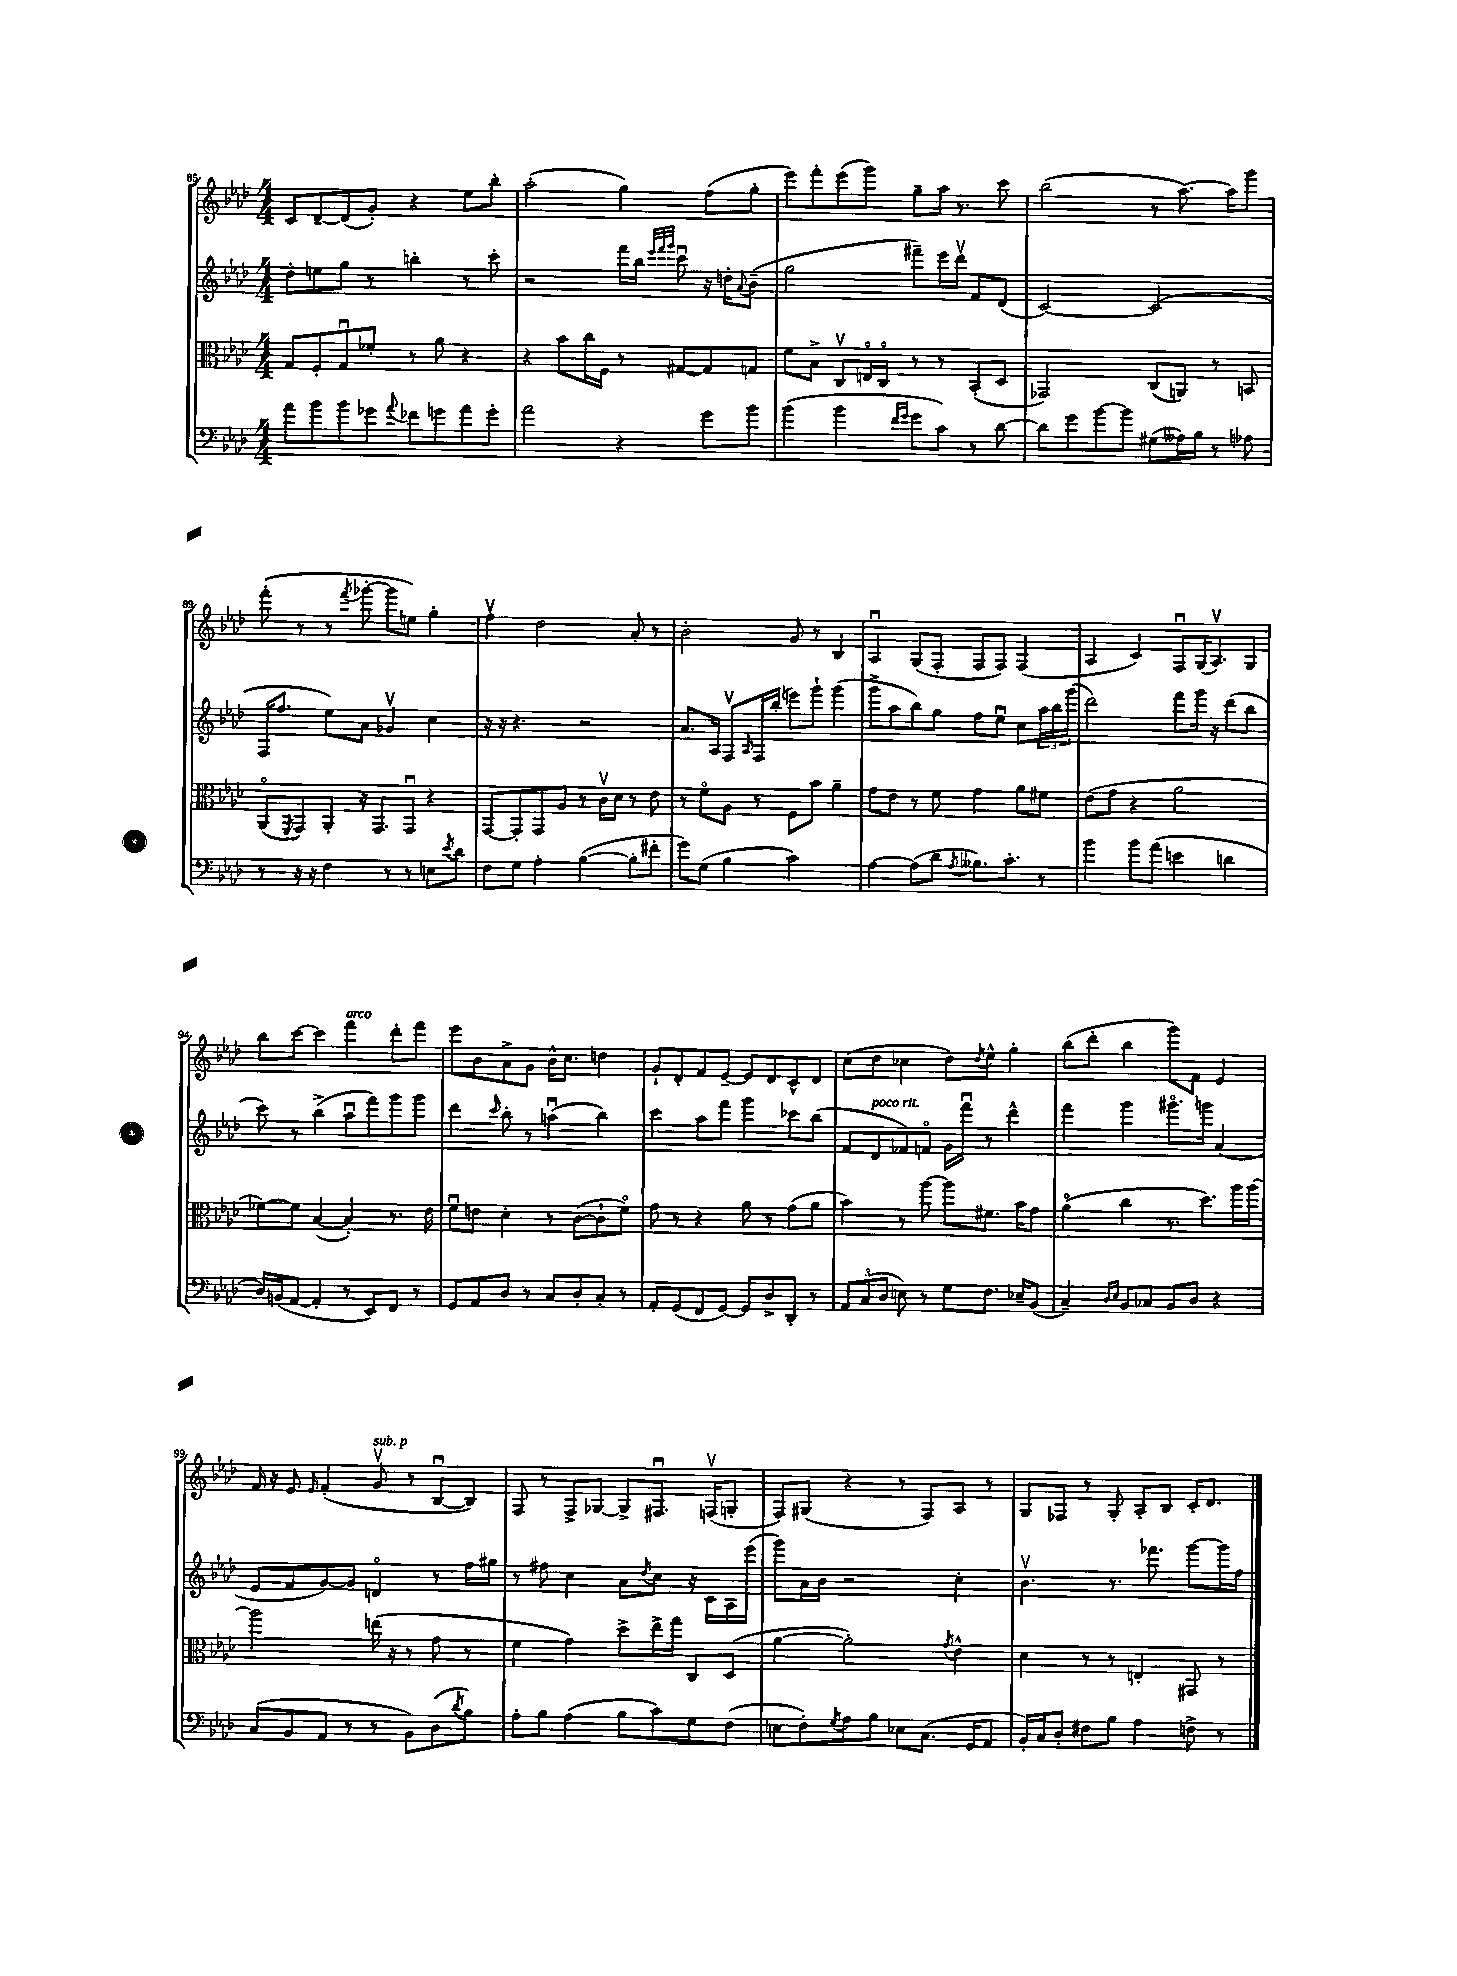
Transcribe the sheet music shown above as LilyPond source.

<<
\new StaffGroup <<
\new Staff = "s0" {
    \clef treble \key aes \major \numericTimeSignature \time 4/4
    c'8 des'8~-- des'8( g'8-.) r4 ees''8 bes''8-. |
    aes''2-.( g''4) f''8( g''8-. |
    ees'''8) f'''8-. ees'''8( g'''8) g''8-- aes''16 r8. c'''8 |
    bes''2( r8 aes''8.~) aes''16 g'''8 |
    f'''8-.( r8 r8 \acciaccatura { f'''8 } ges'''8~-. ges'''8 e''8) g''4-. |
    f''4\upbow des''2 aes'8-. r8 |
    bes'2-. g'8 r8 bes4 |
    aes4\downbow g8( f8-. f8 f8) f4( |
    aes4 c'4) f8\downbow g16( aes8.\upbow) g8 |
    bes''8 c'''8~ c'''4 f'''4^\markup { \italic "arco" } des'''8-. f'''8 |
    ees'''8 bes'8 aes'8-> g'8 bes'16-^ c''8. d''4 |
    g'8-! des'8-. f'8 ees'8~-- ees'8 des'8 c'8-^ des'8 |
    c''8( des''8 ces''4 des''8) \acciaccatura { des''8 } ees''8-^ g''4-. |
    bes''8( des'''8-. bes''4 g'''8) f'8 ees'4 |
    f'16 r16 ees'8 \grace { ees'16 } f'4-.( g'8\upbow^\markup { \italic "sub. p" } r8 bes8~\downbow bes8) |
    f8 r8 f8-> ges8~ ges8-> fis8.\downbow f16\upbow( g8-. |
    f8) gis8( r4 r8 f8) aes8 r8 |
    g8 fes8 r8 g8-. aes8-. bes8 c'16-. des'8. \bar "|." |
}
\new Staff = "s1" {
    \clef treble \key aes \major \numericTimeSignature \time 4/4
    des''8-. e''8 g''8 r8 b''4-. r8 c'''8-. |
    r2 f'''16 bes''16 \grace { ees'''32 f'''32 g'''32 } c'''8\downbow r16 d''16-. \appoggiatura { aes'8 } bes'8--( |
    g''2 fis'''8--) ees'''16 des'''16\upbow f'8 des'8( |
    c'2~) c'2( |
    f16 f''8. ees''8) aes'8 ges'4\upbow c''4 |
    r16 r16 r4. r2 |
    aes'8. aes16 f8\upbow \grace { aes16 } f16 bes''16-.( e'''8) g'''8-! g'''4( |
    g'''8-> aes''8 bes''8) g''8 f''8 ees''8\downbow c''8 \tuplet 3/2 { aes''16 bes''16 g'''16( } |
    des'''2) f'''8 g'''16 r16 des'''8( bes''8 |
    c'''8) r8 bes''4->( aes''8\downbow f'''8) g'''8 g'''8 |
    des'''4 \grace { c'''16 } bes''8-. r8 a''4\downbow( bes''4) |
    c'''4 aes''8 f'''8 g'''4 ces'''8 bes''8( |
    f'8 des'8^\markup { \italic "poco rit." } fes'8) f'8\flageolet g'16 f'''16\downbow r8 des'''4-^ |
    f'''4 g'''4 gis'''8.\flageolet g'''16 aes'4( |
    ees'8 f'8 g'8~) g'8 d'4\flageolet r8 f''16 gis''16 |
    r8 fis''8 c''4 aes'8 \acciaccatura { des''8 } c''8 r16 c'16 aes16 ees'''16( |
    g'''8) aes'16 bes'16 r2 c''4-. |
    bes'4.\upbow r8. fes'''8. g'''8~ g'''16 f''16 \bar "|." |
}
\new Staff = "s2" {
    \clef alto \key aes \major \numericTimeSignature \time 4/4
    g8 f8-. g8\downbow fes'8-. r8 aes'8 r4 |
    r4 bes'8 c''16 f16 r8 gis8~ gis8 g8 |
    f'8 bes8-> c8\upbow e16\flageolet c16\flageolet r8 r8 bes,8-.( des8 |
    ges,2) c8( a,8) r8 b,8 |
    aes,8\flageolet( \acciaccatura { f,8 } g,8) aes,8-. r16 g,8. g,8\downbow r4 |
    g,8~ g,8-. g,8 aes8 r8 c'16\upbow des'16 r8 ees'8 |
    r8 f'8\flageolet aes8 r8 f8 bes'8 aes'4-- |
    g'8 ees'8 r8 f'8 g'4 aes'8 fis'8 |
    ees'8( g'8 r4 aes'2 |
    fes'8~) fes'8 bes4~( bes4-.) r8. ees'16 |
    f'8\downbow e'8 des'4-. r8 c'8~( c'8-! f'8\flageolet) |
    g'8 r8 r4 aes'8 r8 g'8( aes'8 |
    bes'4) r8 aes''8~ aes''8 fis'8. bes'16 g'8 |
    aes'4\flageolet( c''4 r8. des''8.) aes''16 aes''16~ |
    aes''2 e''16( r16 r8 g'8 r8 |
    f'4 g'4) des''8-> ees''16-> g''16 c8 des8( |
    aes'4~ aes'2-.) \acciaccatura { g'8 } ees'4-^ |
    des'4 r8 r8 e4-. gis,8 r8 \bar "|." |
}
\new Staff = "s3" {
    \clef bass \key aes \major \numericTimeSignature \time 4/4
    aes'8 bes'8 bes'8 ges'8 \appoggiatura { aes'8 } fes'8 g'8 aes'8 g'8-. |
    aes'2 r4 g'8 bes'8 |
    bes'4( bes'4 \grace { f'16 g'16 } g'8 c'8) r8 des'8~ |
    des'8 g'8 bes'8~ bes'8 gis8( aeses16) bes16 r8 aes8 |
    r8 r16 r16 f4 r8 r8 e8 \acciaccatura { ees'8 } des'8 |
    f8 g8 aes4-. bes4~( bes8-. fis'8-. |
    g'8) g8( bes4 c'2) |
    aes4~ aes8( des'8 \acciaccatura { aes8 } beses8.) c'8.-. r8 |
    bes'4 bes'8 aes'8( e'4 d'4 |
    des16) b,16( aes,8~ aes,4-. r8 ees,8) f,8 r8 |
    g,8 aes,8 des8 r8 c8 des8-. c8-. r8 |
    aes,8-. g,8( f,8 g,8~) g,8 des8-> des,8-. r8 |
    \tuplet 3/2 { aes,8 c8( des8 } e8) r8 g8 f8. ees16-- bes,8( |
    c4--) \grace { des16 ees16 } bes,8 ces8 bes,8 des8 r4 |
    c8( bes,8 aes,8 r8 r8 bes,8) des8( \acciaccatura { des'8 } bes8) |
    aes8-. bes8 aes4( bes8 c'8) g8 f8( |
    e8 f8-.) \acciaccatura { g8 } aes8 bes8 ees8 c8.( g,16 aes,8 |
    bes,16-.) c16 des8-. fis8 bes8 aes4 f8-> r8 \bar "|." |
}
>>
>>
\layout { \context { \Score currentBarNumber = #85 } }
